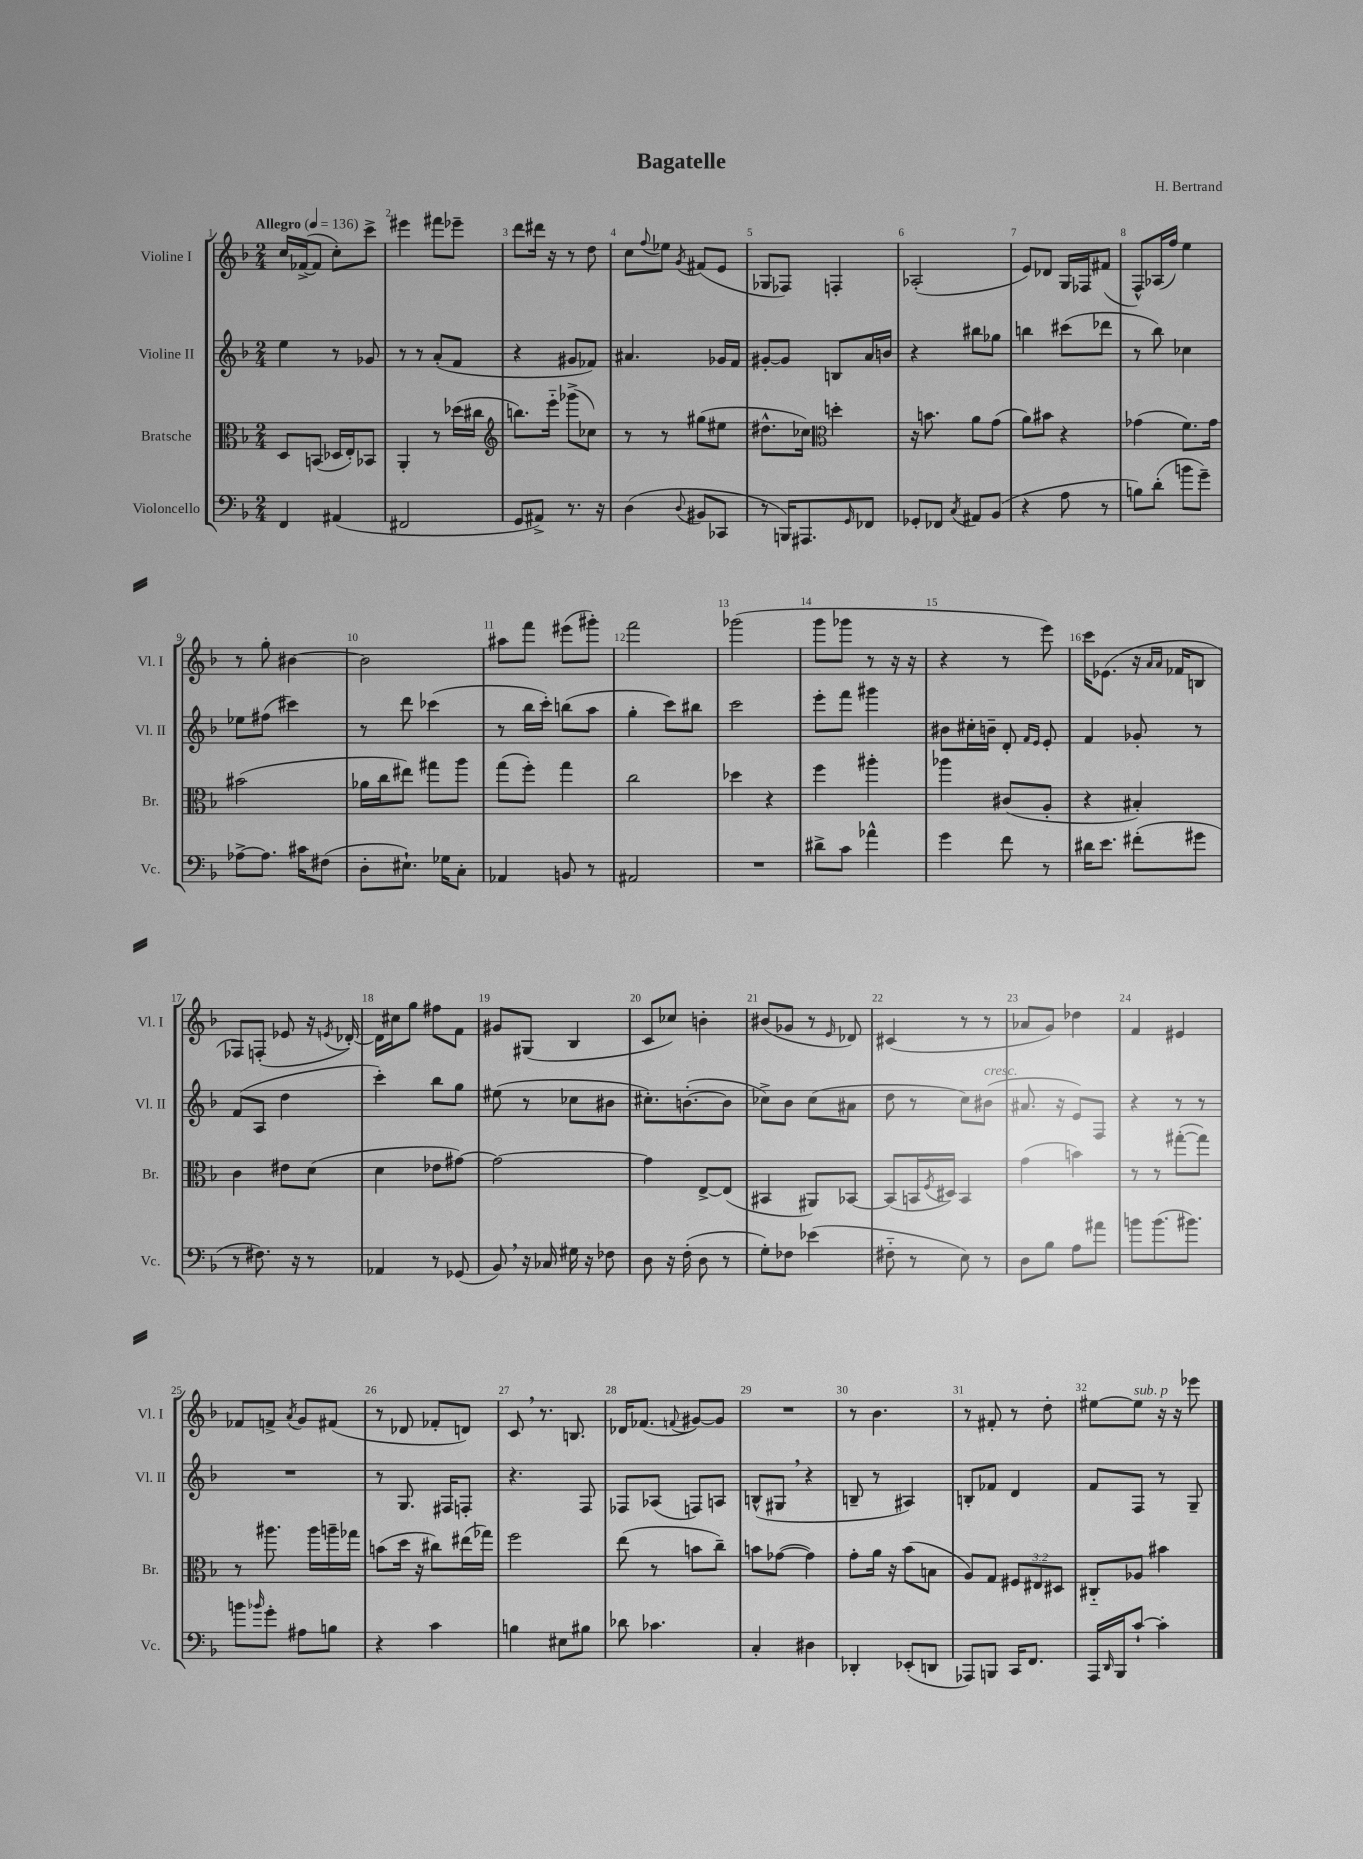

**kern	**kern	**kern	**kern
*staff4	*staff3	*staff2	*staff1
*clefF4	*clefC3	*clefG2	*clefG2
*k[b-]	*k[b-]	*k[b-]	*k[b-]
*M2/4	*M2/4	*M2/4	*M2/4
*MM136	*MM136	*MM136	*MM136
4FF	8D	4ee	16cc
.	.	.	([16f-^
.	(8BB	.	8f-]
(4AA#	16D-	8r	8cc')
.	16E')	.	.
.	8BB-	8g-	8ccc^
=	=	=	=
2FF#	4AA'	8r	4eee#
.	.	8r	.
.	8r	(8a'	8fff#
.	(16dd-	8f	8eee-~
.	16cc#	.	.
=	=	=	=
*	*clefG2	*	*
8GG	8.bb)	4r	8ddd
8AA#^)	.	.	16ddd#
.	16eee'~	.	16r
8.r	(8ggg-^	8g#	8r
.	8cc-)	8f-)	8dd
16r	.	.	.
=	=	=	=
(4D	8r	4.a#	8cc
.	.	.	8qqff
.	8r	.	8ee-
8qqD	.	.	8qg
8BB#	(8gg#	.	(8f#
8CC-	8ee#	16g-	8e
.	.	16f	.
=	=	=	=
8r	8.dd#^^	[8g#'	8G-
16BBB)	.	8g#]	8F-)
8.AAA#	16cc-)	.	.
*	*clefC3	*	*
.	4dd'	8B	4F'
16qqGG	.	.	.
8FF-	.	16a	.
.	.	16b	.
=	=	=	=
8GG-'	16r	4r	(2A-'
.	8.b	.	.
8FF-	.	.	.
8qC	.	.	.
8AA#	8a	8bb#	.
(8BB-	(8g	8gg-	.
=	=	=	=
4r	8a)	4bb	8e)
.	8b#	.	8d-
8A	4r	(8ccc#	16G
.	.	.	16F-
8r	.	8ddd-	(8f#
=	=	=	=
8B)	(4g-	8r	8F^^)
(8d'	.	8bb-)	(16A-
.	.	.	16ff)
8b	8.f)	4cc-	4ee
8g~)	.	.	.
.	16g-	.	.
=	=	=	=
[8A-^	(2b#	8ee-	8r
8.A-]	.	(8ff#	8gg'
.	.	4ccc#)	[4b#
16c#	.	.	.
(8F#	.	.	.
=	=	=	=
8D'	16a-	8r	2b#]
.	16cc	.	.
8.E#`)	8ee#)	8ddd	.
.	8gg#	(4ccc-	.
16G-	.	.	.
8C'	8aa	.	.
=	=	=	=
4AA-	(8gg	8r	8aa#
.	8ff')	16bb-	8fff
.	.	16ccc')	.
8BB	4gg	(8bb	(8eee#
8r	.	8aa	8ggg#')
=	=	=	=
2AA#	2cc	4gg'	2fff
.	.	8ccc)	.
.	.	8bb#	.
=	=	=	=
2r	4dd-	2ccc	(2ggg-
.	4r	.	.
=	=	=	=
8d#^	4ff	8eee'	8ggg
8c	.	8fff	8ggg-
4a-^^	4aa#'	4ggg#	8r
.	.	.	16r
.	.	.	16r
=	=	=	=
4g	4aa-	8b#	4r
.	.	16cc#'	.
.	.	16b~	.
8f	(8c#	8d'	8r
.	.	16qqf	.
.	.	16qqe	.
8r	8A'	8e'	8eee)
=	=	=	=
16d#	4r	4f	16ccc
8.e	.	.	(8.e-
(8f#'	4B#')	8g-'	16r
.	.	.	16qqa
.	.	.	16qqa
.	.	.	16f-
8g#	.	8r	8B
=	=	=	=
8r	4c	(8f	8F-)
8.F#)	.	8A	(8F'
.	8e#	4dd	8e-
16r	.	.	.
8r	(8d	.	16r
.	.	.	8qe
.	.	.	[16d-')
=	=	=	=
4AA-	4d	4ccc')	16d-]
.	.	.	16cc#
.	.	.	8gg
8r	8e-	8bb-	8ff#
(8GG-	[8g#)	8gg	8f
=	=	=	=
8BB-)	2g#_	(8ee#	8g#
16r	.	8r	(8G#
16C-	.	.	.
16G#	.	8cc-	4B-
16r	.	.	.
8F-	.	8b#	.
=	=	=	=
8D	4g#]	8.cc#')	8c
16r	.	.	8cc-)
(16F'	.	([8.b'	.
8D	[8E^	.	4b'
8r	(8E]	8b]	.
=	=	=	=
8G')	4BB#	8cc-^)	(8b#
8F-	.	8b-	8g-
(4e-	8AA#)	(8cc-	8r
.	.	.	16qqe
.	[8BB-	8a#	8d-)
=	=	=	=
8F#'~	(8BB-]	8dd	(4c#
8r	16BB	8r	.
.	8qF	.	.
.	16D#)	.	.
8E)	4BB	8cc)	8r
8r	.	(8b#	8r
=	=	=	=
8D	(4g	8.a#	8a-
8B-	.	.	8g)
.	.	16r	.
8A	4b)	8e)	4dd-
8a#	.	8F	.
=	=	=	=
8b	8r	4r	4f
(8.b	8r	.	.
.	([8gg#'	8r	4e#
8.b#)	.	.	.
.	8gg#])	8r	.
=	=	=	=
8b	8r	2r	8f-
16qqb-	.	.	.
8g'	8.aa#	.	8f^
.	.	.	8qa
8A#	.	.	8g
.	16aa#	.	.
8B	16aa~	.	(8f#
.	16gg-	.	.
=	=	=	=
4r	(8b	8r	8r
.	16dd	8.G	8d-
.	16r	.	.
4c	8cc#)	.	8f-'
.	.	16F#	.
.	(16ee#	8F'	8d)
.	16gg-)	.	.
=	=	=	=
4B	2ff	4.r	8c
.	.	.	8.r
8E#	.	.	.
.	.	.	8.B
8B#	.	8F	.
=	=	=	=
8d-	(8ee	8F-	16d-
.	.	.	(8.f-
4.c-	8r	(8A-	.
.	.	.	8qqf
.	8b	8F)	[8g#)
.	8cc~)	8A	8g#]
=	=	=	=
4C'	8b	(8B^^	2r
.	([8g-	8G#	.
4D#	4g-])	4r	.
=	=	=	=
4DD-'	8g'	8B~	8r
.	16a	8r	4.b-
.	16r	.	.
(8EE-'	(8b-	4A#)	.
8DD	8B	.	.
=	=	=	=
8AAA-)	8A)	8B'	8r
8BBB	8G	8f-	8f#'
16CC	12F#	4d	8r
8.FF	.	.	.
.	12E#	.	.
.	.	.	8dd'
.	12D#	.	.
=	=	=	=
16AAA	8C#'~	8f	[8ee#
16qqDD	.	.	.
16BBB-	.	.	.
[8c`	8A-	8F	8ee#]
4c']	4b#	8r	16r
.	.	.	16r
.	.	8G~	8eee-
==	==	==	==
*-	*-	*-	*-
